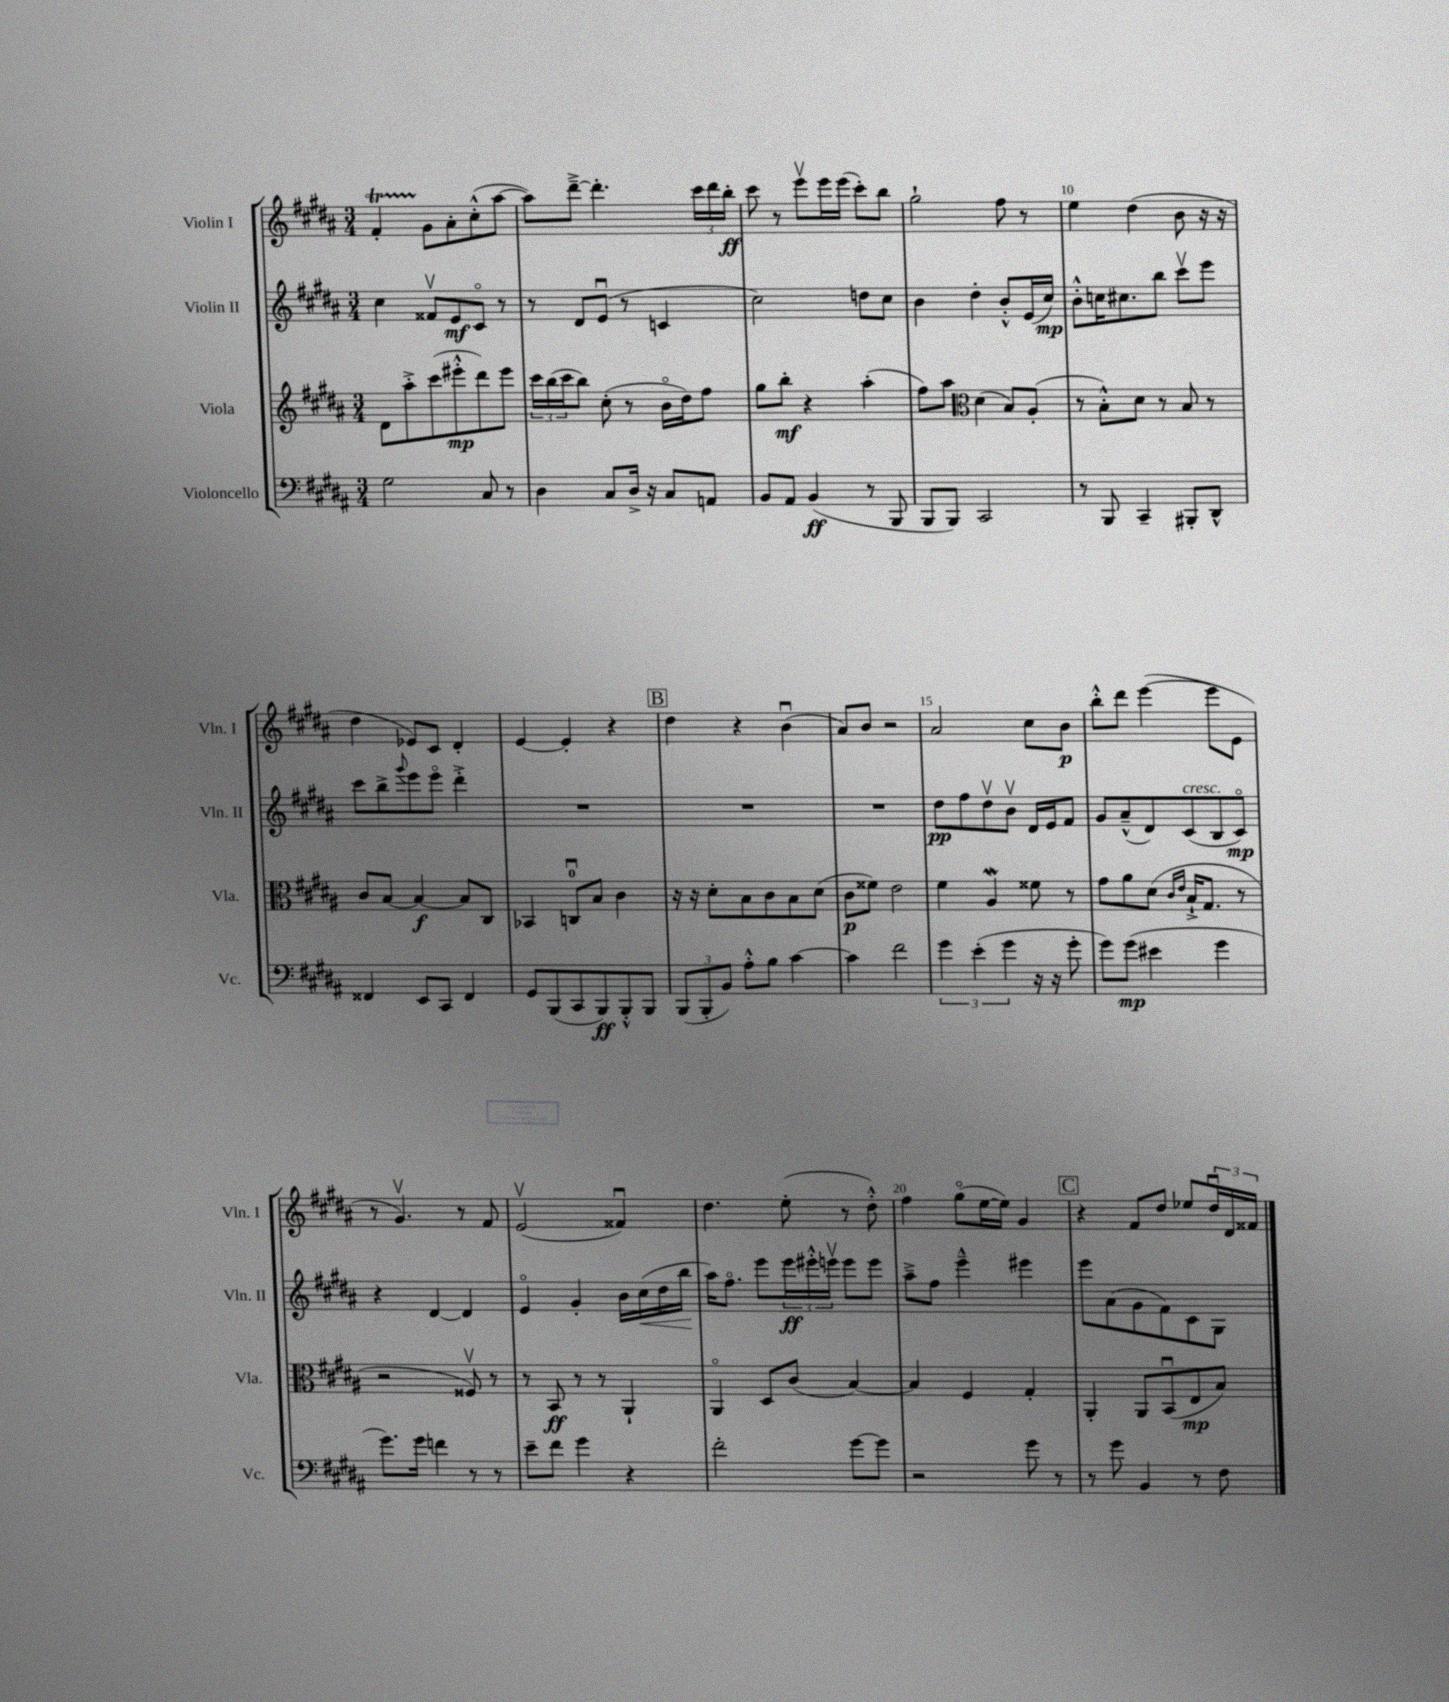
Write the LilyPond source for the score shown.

<<
\new StaffGroup <<
\new Staff = "s0" \with { instrumentName = "Violin I" shortInstrumentName = "Vln. I" } {
    \clef treble \key b \major \numericTimeSignature \time 3/4
    fis'4-.\startTrillSpan gis'8\stopTrillSpan ais'8-. cis''8-.-^( ais''8~ |
    ais''8) dis'''8~---> dis'''4.-. \tuplet 3/2 { cis'''16 dis'''16 b''16-.\ff } |
    cis'''8 r8 e'''8\upbow e'''16 e'''16( cis'''8-.) b''8 |
    gis''2-! fis''8 r8 |
    e''4 dis''4( b'8 r16 r16 |
    dis''4 ees'8) cis'8 dis'4-. |
    e'4~ e'4-. r4 |
    \mark \markup { \box "B" } dis''4 r4 b'4\downbow( |
    ais'8) b'8 r2 |
    ais'2 cis''8 b'8\p |
    b''8-.-^ dis'''8 e'''4~( e'''8 e'8 |
    r8 gis'4.\upbow) r8 fis'8 |
    e'2\upbow( fisis'4\downbow) |
    dis''4. e''8-.( r8 dis''8-.-^) |
    fis''4 gis''8\flageolet( e''16~ e''16) gis'4 |
    \mark \markup { \box "C" } r4 fis'8 dis''8 ees''8 \tuplet 3/2 { dis''16\downbow dis'16 fisis'16 } \bar "|." |
}
\new Staff = "s1" \with { instrumentName = "Violin II" shortInstrumentName = "Vln. II" } {
    \clef treble \key b \major \numericTimeSignature \time 3/4
    cis''4 fisis'8\upbow e'8\mf cis'8\flageolet r8 |
    r8 dis'8 e'8\downbow( r8 c'4 |
    cis''2) d''8 cis''8 |
    b'4 dis''4-. b'8-.-^ e'16( cis''16\mp) |
    b'8-.-^ c''16 cis''8. b''8 cis'''8\upbow e'''8 |
    cis'''8 b''8-> \appoggiatura { gis'''8 } e'''8 e'''8\flageolet dis'''4-.-> |
    R2. |
    \mark \markup { \box "B" } R2. |
    R2. |
    dis''8\pp fis''8 dis''8\upbow b'8\upbow dis'16 e'16 fis'8 |
    gis'8 ais'8---^( dis'8) cis'8^\markup { \italic "cresc." }( b8 cis'8\flageolet\mp) |
    r4 dis'4~ dis'4 |
    e'4\flageolet gis'4-. b'16 cis''16\<( dis''16 b''16\! |
    ais''16) fis''8.\flageolet e'''8 \tuplet 3/2 { e'''16\ff eis'''16-.-^ e'''16\upbow } e'''8 e'''8 |
    ais''8---> fis''8 e'''4---^ eis'''4 |
    \mark \markup { \box "C" } e'''8 ais'8( gis'8 fis'8) cis'8 gis8 \bar "|." |
}
\new Staff = "s2" \with { instrumentName = "Viola" shortInstrumentName = "Vla." } {
    \clef treble \key b \major \numericTimeSignature \time 3/4
    dis'8 ais''8-.-> cis'''8( eis'''8-.-^\mp dis'''8) eis'''8 |
    \tuplet 3/2 { cis'''16 b''16( cis'''16 } b''8) cis''8-.( r8 b'16\flageolet dis''16) fis''8 |
    gis''8 b''8-.\mf r4 ais''4-.( |
    fis''8) ais''8 \clef alto dis'4( b8) ais8-.( |
    r8 b8-.-^) dis'8 r8 b8 r8 |
    cis'8 b8~ b4~\f b8 cis8 |
    bes,4 c8-0\downbow b8 cis'4 |
    \mark \markup { \box "B" } r16 r16 dis'8-. b8 cis'8 b8 dis'8( |
    cis'8\p fisis'8) e'2 |
    fis'4 ais4\mordent fisis'8 r8 |
    gis'8 ais'8 dis'8( \grace { cis'16 e'16 } b16-!-> gis8. r8 |
    r2 fisis8\upbow) r8 |
    r8 b,8\ff r8 r8 ais,4-! |
    ais,4\flageolet dis8 cis'8( b4~) |
    b4 fis4 gis4-. |
    \mark \markup { \box "C" } ais,4-. ais,8 b,8\downbow( e8\mp b8) \bar "|." |
}
\new Staff = "s3" \with { instrumentName = "Violoncello" shortInstrumentName = "Vc." } {
    \clef bass \key b \major \numericTimeSignature \time 3/4
    gis2 cis8 r8 |
    dis4 cis8 dis16-> r16 cis8 a,8 |
    b,8 ais,8 b,4\ff( r8 b,,8 |
    b,,8 b,,8) cis,2 |
    r8 b,,8 cis,4-- bis,,8-. dis,8-^ |
    fisis,4 e,8 cis,8 fisis,4 |
    gis,8 b,,8( cis,8 b,,8\ff) b,,8-.-^ b,,8 |
    \mark \markup { \box "B" } \tuplet 3/2 { b,,8( b,,8-. b,8) } ais8-.-^ b8 cis'4~ |
    cis'4 fis'2 |
    \tuplet 3/2 { gis'4 e'4-.( gis'4 } r16 r16 gis'8-. |
    gis'8) gis'8\mp( eis'4 gis'4 |
    gis'8.) gis'16 f'4 r8 r8 |
    e'8-- fis'8 gis'4 r4 |
    fis'2-. gis'8~ gis'8 |
    r2 gis'8 r8 |
    \mark \markup { \box "C" } r8 gis'8 b,4 r8 fis8 \bar "|." |
}
>>
>>
\layout { \context { \Score currentBarNumber = #6 \override BarNumber.break-visibility = ##(#f #t #t) barNumberVisibility = #(every-nth-bar-number-visible 5) } }
